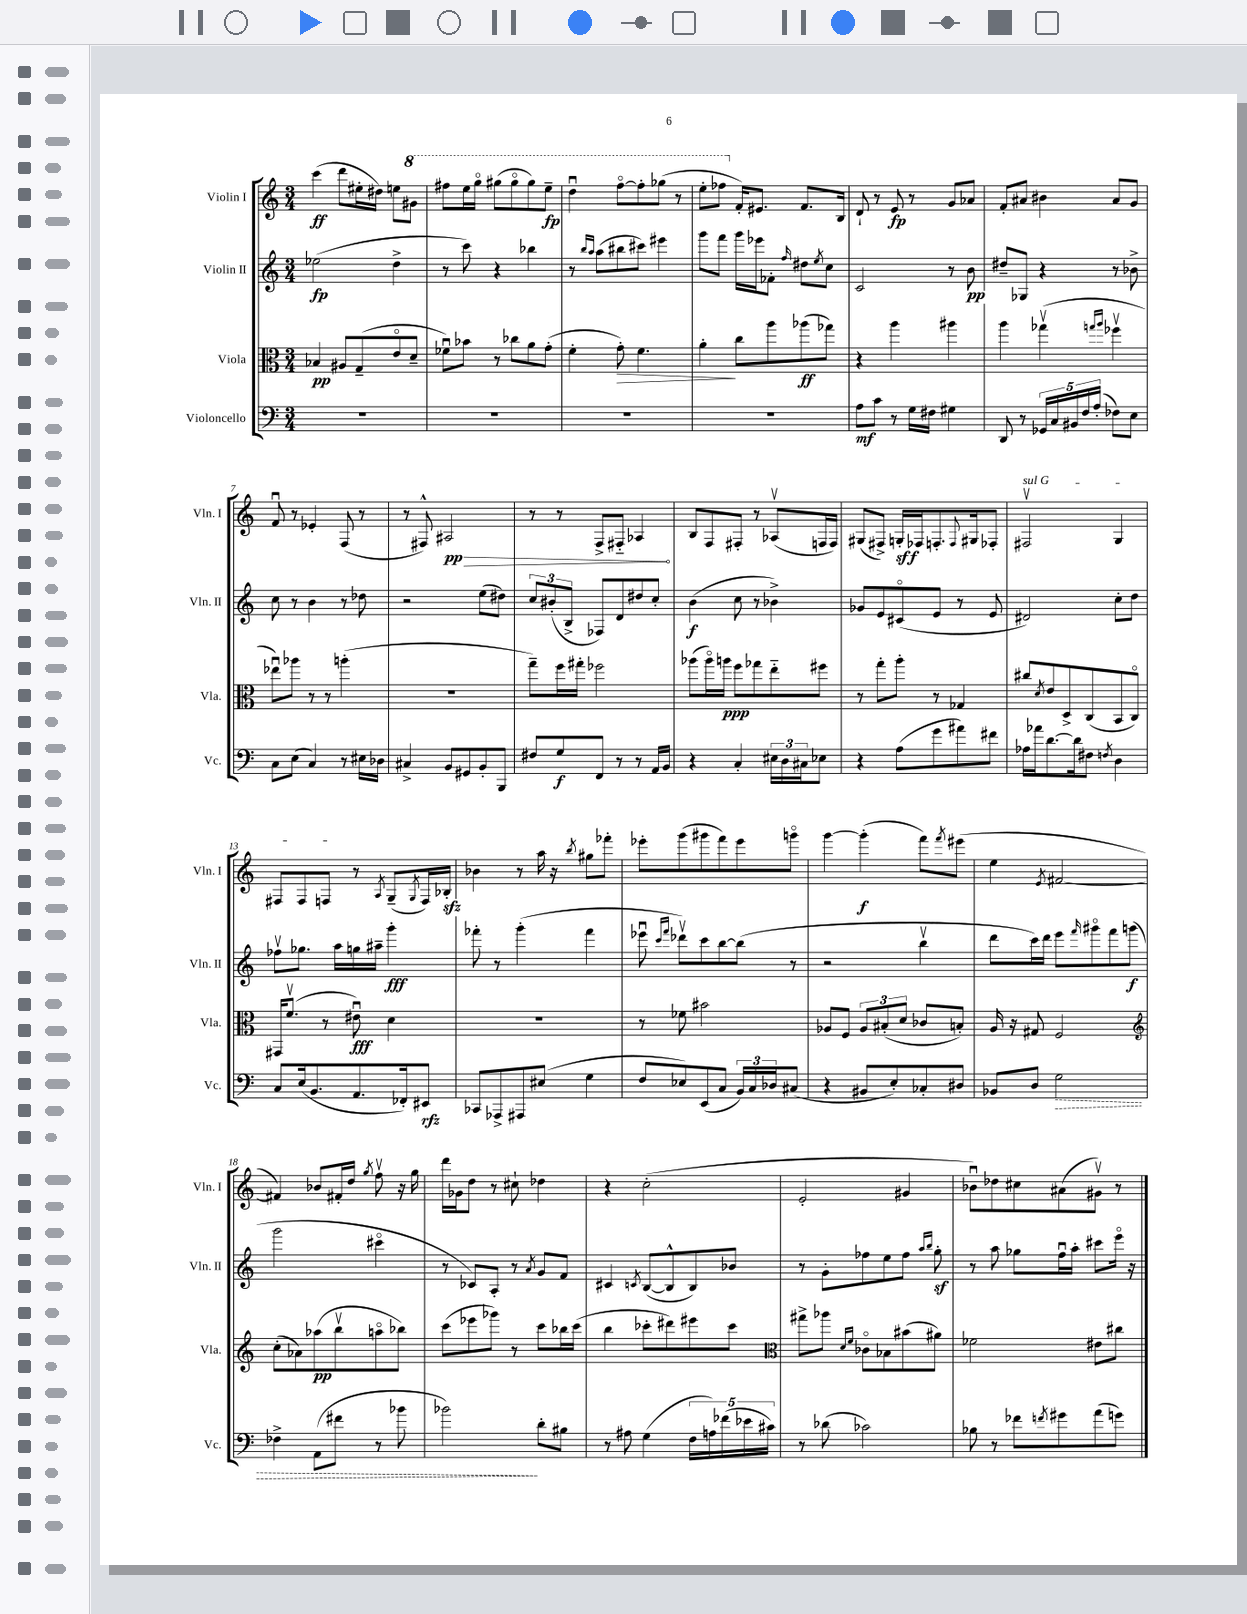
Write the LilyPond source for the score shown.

<<
\new StaffGroup <<
\new Staff = "s0" \with { instrumentName = "Violin I" shortInstrumentName = "Vln. I" } {
    \clef treble \key c \major \numericTimeSignature \time 3/4
    c'''4\ff( d'''8 eis''16-. dis''16) e''8 \ottava #1 gis''8 |
    fis'''8 e'''16 g'''16\flageolet gis'''8( gis'''8\flageolet gis'''8) e'''8--\fp |
    d'''4\downbow f'''8~\flageolet f'''8-. ges'''8( r8 |
    e'''8-. fes'''8 \ottava #0 f'16-.) eis'8. f'8. b16 |
    d'8-! r8 e'8\fp r8 g'8 aes'8 |
    f'8-. ais'8 bis'4 ais'8 g'8 |
    f'8\downbow r8 ees'4-. f8( r8 |
    r8 fis8-^) \once \override Hairpin.circled-tip = ##t ais2\pp\> |
    r8 r8 f8-> fis8-_ aes4\! |
    b8 f8 fis8-. r8 aes8\upbow( f16 f16) |
    gis8( fis8->) g16-.\sff fes16 f8.-. \appoggiatura { f8 } gis16 fes8-. |
    \once \override TextSpanner.bound-details.left.text = \markup { \italic "sul G" } fis2\upbow\startTextSpan g4 |
    fis8 fis8 f8\stopTextSpan r8 \acciaccatura { a8 } g8--( \acciaccatura { g8 } f16) bes16-.\sfz |
    bes'4 r8 a''16 r16 \acciaccatura { b''8 } gis''8 fes'''8-. |
    ees'''8-. g'''8( gis'''8 f'''8) ees'''8 g'''8\flageolet |
    g'''4~ g'''4-.\f( f'''8) \acciaccatura { f'''8 } eis'''8( |
    e''4 \acciaccatura { e'8 } fis'2~ |
    fis'4) bes'8 fis'16-. d''16 \acciaccatura { g''8 } f''8\upbow r16 g''16 |
    d'''16 ges'16 d''8 r8 cis''8-! des''4 |
    r4 c''2-.( |
    e'2-. gis'4 |
    bes'8\downbow) des''8 cis''8 ais'8( gis'8\upbow) r8 \bar "|." |
}
\new Staff = "s1" \with { instrumentName = "Violin II" shortInstrumentName = "Vln. II" } {
    \clef treble \key c \major \numericTimeSignature \time 3/4
    ees''2\fp( d''4-> |
    r8 c'''8) r4 bes''4 |
    r8 \grace { b''16 a''16 } a''8( bis''8 cis'''8) eis'''4 |
    g'''8 f'''8 g'''16 ees'''16 fes'8-. \grace { f''16 } dis''8 \acciaccatura { e''8 } c''8 |
    c'2 r8 b'8\pp |
    dis''8-- ges8 r4 r8 bes'8-> |
    c''8 r8 b'4 r8 des''8 |
    r2 e''8( dis''8) |
    \tuplet 3/2 { c''8 bis'8-.( b8-> } fes8) d'8 dis''8 c''8-. |
    b'4\f( c''8 r8 bes'4->) |
    ges'8 e'8 cis'8\flageolet( e'8 r8 e'8 |
    dis'2) c''8-. d''8 |
    fes''8\upbow ges''8. a''16 g''16 ais''16-- g'''4-.\fff |
    fes'''8-. r8 g'''4-.( fes'''4 |
    ees'''8\downbow \grace { c'''16 f'''16 } des'''8\upbow) c'''8 b''8~ b''8( r8 |
    r2 b''4\upbow |
    d'''8 c'''16) d'''16 e'''8 \grace { f'''16 } gis'''8\flageolet f'''8 g'''8\f( |
    g'''2 cis'''4\flageolet |
    r8 ces'8) a8-. r8 \acciaccatura { a'8 } g'8 f'8 |
    cis'4 \acciaccatura { c'8 } b8~( b8-^ b8) bes'8 |
    r8 g'8-. fes''8 e''8 fes''8 \grace { a''16 b''16 } g''8-.\sf |
    r8 a''8 ges''8 f''16\downbow a''16-. cis'''8 e'''16\flageolet r16 \bar "|." |
}
\new Staff = "s2" \with { instrumentName = "Viola" shortInstrumentName = "Vla." } {
    \clef alto \key c \major \numericTimeSignature \time 3/4
    bes4\pp ais8 g8--( e'8\flageolet d'8-- |
    fes'8\downbow) bes'8 r8 ces''8 a'8 g'8-.( |
    f'4-. g'8-.\>) f'4. |
    a'4-.\! c''8 a''8 aes''8\ff( ges''8) |
    r4 a''4 ais''4 |
    a''4 ges''4\upbow( \grace { g''16 a''16 } fes''4\upbow |
    ees''8\downbow) aes''8 r8 r8 a''4-.( |
    R2. |
    g''8--) f''16 gis''16-. fes''2 |
    aes''8( aes''16\flageolet) a''16\ppp f''8 ges''8 e''8-_ fis''8 |
    r8 g''8-. a''8-. r8 ges4 |
    cis''8 \acciaccatura { d'8 } e'8 d8-> c8( b,8 c8\flageolet) |
    gis,16 f'8.\upbow( r8 eis'8\downbow\fff) d'4 |
    R2. |
    r8 fes'8 bis'2 |
    aes8 f8 \tuplet 3/2 { aes8 bis8-.( d'8 } ces'8 b8-.) |
    a16 r16 gis8 f2 |
    \clef treble c''8-.( aes'8) aes''8\pp( b''8\upbow a''8\flageolet bes''8) |
    c'''8( ees'''8 ges'''8) r8 c'''8 bes''16 c'''16( |
    b''4 ces'''8-. dis'''8) eis'''8 ces'''8 |
    \clef alto gis''8-> aes''8 \grace { d'16 f'16 } ces'8\flageolet bes8 bis'8( ais'8) |
    fes'2 eis'8 cis''8 \bar "|." |
}
\new Staff = "s3" \with { instrumentName = "Violoncello" shortInstrumentName = "Vc." } {
    \clef bass \key c \major \numericTimeSignature \time 3/4
    R2. |
    R2. |
    R2. |
    R2. |
    a8\mf c'8 r8 g16 fis16 gis4 |
    d,8 r8 \tuplet 5/4 { ges,16 c16 bis,16 f16 a16-.( } fes8) e8 |
    c8 e8( c4) r8 eis16 des16 |
    cis4-> b,8 gis,8 b,8-. b,,8 |
    fis8 g8\f f,8 r8 r8 a,16 b,16 |
    r4 c4-. \tuplet 3/2 { eis16 d16 cis16 } ees8 |
    r4 a8( g'8 ais'8) fis'8 |
    aes16 aes'16 d'8.~ d'16 fis8 \acciaccatura { f8 } d4 |
    c8 e16( b,8. a,8. fes,16-.) eis,8\rfz |
    ces,8 aes,,8-> ais,,8 eis8( g4 |
    f8 ees8) e,8( c8 \tuplet 3/2 { b,16) c16 des16 } cis8( |
    r4 bis,8 e8-.) ces8-. dis8 |
    bes,8 d8 \once \override Hairpin.style = #'dashed-line g2\> |
    fes4-> a,8( fis'8 r8 bes'8 |
    bes'2\!) d'8-. bis8 |
    r8 ais8 g4( \tuplet 5/4 { f16 a16) fes'16( ees'16 cis'16) } |
    r8 des'8( ces'2) |
    bes8 r8 fes'8 \acciaccatura { f'8 } gis'8 a'8( g'8) \bar "|." |
}
>>
>>
